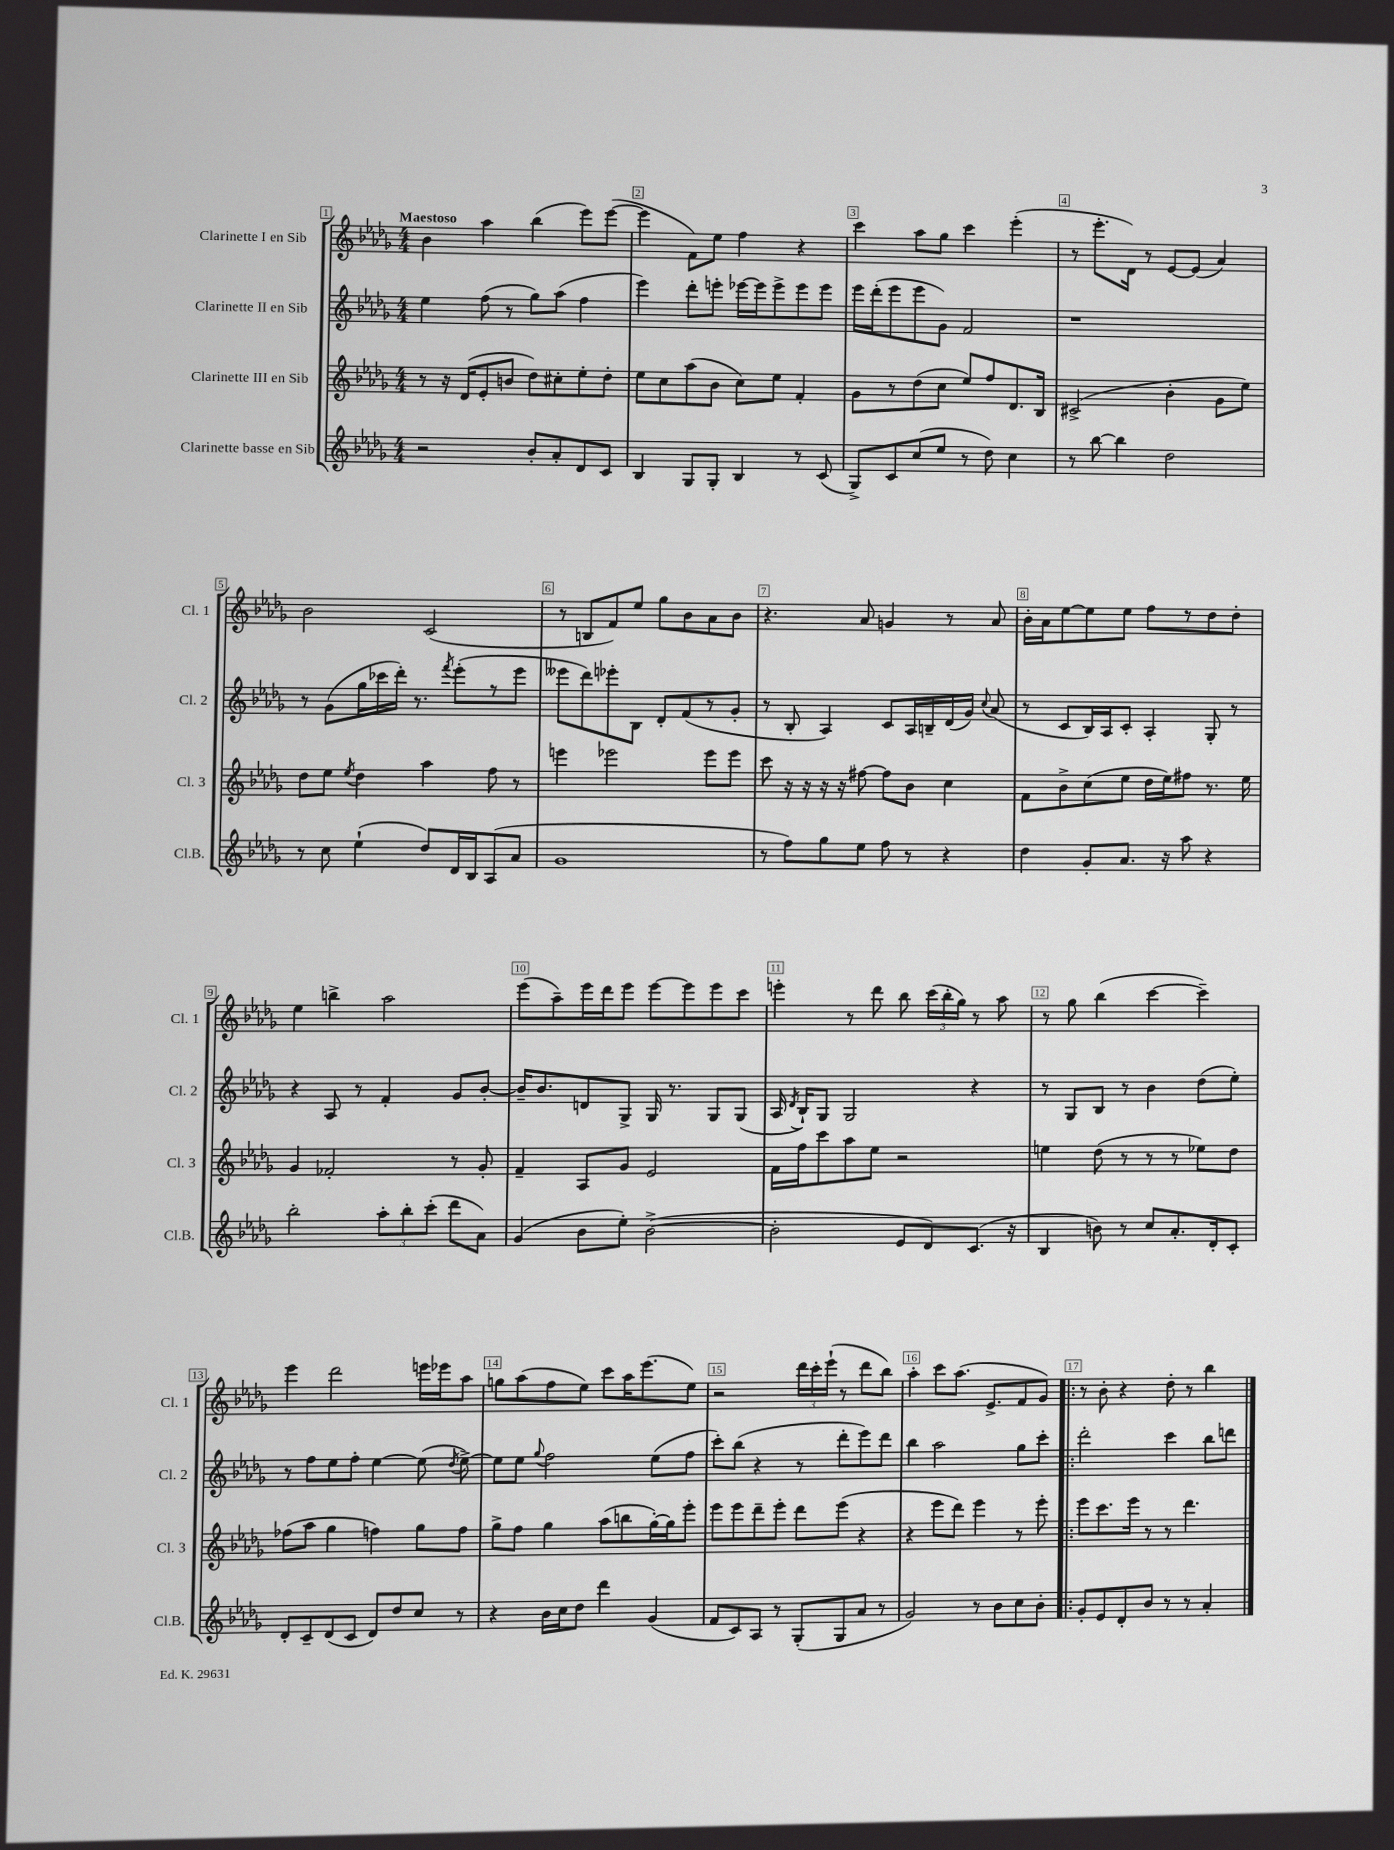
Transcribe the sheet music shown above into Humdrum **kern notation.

**kern	**kern	**kern	**kern
*part4	*part3	*part2	*part1
*staff4	*staff3	*staff2	*staff1
*I"Clarinette basse en Sib	*I"Clarinette III en Sib	*I"Clarinette II en Sib	*I"Clarinette I en Sib
*I'Cl.B.	*I'Cl. 3	*I'Cl. 2	*I'Cl. 1
*clefG2	*clefG2	*clefG2	*clefG2
*k[b-e-a-d-g-]	*k[b-e-a-d-g-]	*k[b-e-a-d-g-]	*k[b-e-a-d-g-]
*M4/4	*M4/4	*M4/4	*M4/4
=1	=1	=1	=1
!	!	!	!LO:TX:a:B:t=Maestoso
2r	8r	4ee-\	4b-\
.	16r	.	.
.	(16d-/KL	.	.
.	8e-'/	(8ff\	4aa-\
.	8bn/J	8r	.
8b-'/L	8dd-\L)	8gg-\L)	(4bb-\
8a-'/	8cc#X'\	(8aa-\J	.
8d-/	8ee-'\	4ff\	8eee-\L)
8c/J	8dd-'\J	.	([8eee-\J
=2	=2	=2	=2
4B-/	8ee-\L	4eee-\)	4eee-\]
.	8cc\	.	.
8G-/L	(8aa-\	8ddd-'\L	8f\L)
8G-'/J	8b-\J	8eeen'\J	8ee-\J
4B-/	8cc\L)	[16eee-X\LL	4ff\
.	.	16eee-\J]	.
.	8ee-\J	8eee-^\	.
8r	4f'/	8eee-\	4r
(8c/	.	8eee-\J	.
=3	=3	=3	=3
8G-^/L)	8g-\L	16eee-\LL	4ccc\
.	.	(16ddd-'\J	.
8c/	8r	8eee-\	.
(8cc/	(8dd-\	8eee-\	8aa-\L
8ee-/J	8cc\J	8g-\J)	8gg-\J
8r	8ee-/L)	2f/	4ccc\
8dd-\)	8ff/	.	.
4cc\	8.d-/	.	(4eee-'\
.	16B-/Jk	.	.
=4	=4	=4	=4
8r	(2c#X^/	1r	8r
[8bb-\	.	.	8.eee-'\L
4bb-\]	.	.	.
.	.	.	16d-\Jk)
.	.	.	8r
2dd-\	4b-'\	.	[8e-/L
.	.	.	(8e-/J]
.	8g-\L	.	4a-/)
.	8ee-\J)	.	.
!!LO:LB:g=z
=5	=5	=5	=5
8r	8dd-\L	8r	2b-\
8cc\	8ee-\J	(8g-\L	.
.	8qee-/	.	.
(4ee-`\	4dd-\	16gg-\L	.
.	.	16ccc-X\	.
.	.	16ddd-'\JJ)	.
.	.	8.r	.
8dd-/L)	4aa-\	.	(2c/
.	.	8qfff/	.
16d-/L	.	(8eee-'\L	.
16B-/J	.	.	.
(8A-/	8ff\	8r	.
8a-/J	8r	8eee-\J	.
=6	=6	=6	=6
1g-	4eeen\	8eee--X\L	8r
.	.	8ddd-\)	8Bn/L
.	2eee-X\	8eee-X'\	8f/)
.	.	8B-\J	8ee-/J
.	.	8d-'/L	8gg-\L
.	.	(8f/	8b-\
.	8eee-\L	8r	8a-\
.	8eee-\J	8g-'/J	8b-\J
=7	=7	=7	=7
8r	8ccc\	8r	4.r
8ff\L)	16r	8B-'/	.
.	16r	.	.
8gg-\	16r	4A-/)	.
.	16r	.	.
8ee-\J	[8ff#X\	.	8a-/
8ff\	8ff#\L]	8c/L	4gn/
8r	8b-\J	16A-/L	.
.	.	16Bn~/	.
4r	4cc\	(16d-/	8r
.	.	16g-/JJ)	.
.	.	8qqcc/	.
.	.	(8a-/	8a-/
=8	=8	=8	=8
4dd-\	8f\L	8r	16b-'\LL
.	.	.	16a-\J
.	8b-^\	8c/L	[8ee-\
8g-'/L	(8cc\	16B-/L)	8ee-\]
.	.	16A-/J	.
8.a-/J	8ee-\J	8c'/J	8ee-\J
.	16dd-\LL	4A-'/	8ff\L
16r	16ee-\J)	.	.
8aa-\	8ff#X\J	.	8r
4r	8.r	8G-'/	8dd-\
.	.	8r	8dd-'\J
.	16ee-\	.	.
!!LO:LB:g=z
=9	=9	=9	=9
2bb-'\	4g-/	4r	4ee-\
.	2f-X'/	8A-/	4bbn^\
.	.	8r	.
12aa-'\L	.	4f'/	2aa-\
12bb-'\	.	.	.
(12ccc'\J	.	.	.
8ddd-\L	8r	8g-/L	.
8a-\J)	8g-'/	[8b-'/J	.
=10	=10	=10	=10
(4g-/	4f~/	16b-~/KL]	(8eee-\L
.	.	8.b-/	.
.	.	.	8aa-~\)
8b-\L	8A-/L	8dn/	16eee-\L
.	.	.	16ddd-\J
8ee-'\J)	8g-/J	8G-^/J	8eee-\J
([2b-^\	2e-/	16G-/	[8eee-\L
.	.	8.r	.
.	.	.	8eee-\]
.	.	8G-/L	8eee-\
.	.	(8G-/J	8ccc\J
=11	=11	=11	=11
2b-'\]	16f\LL	16A-/	4eeen'\
.	.	8qd-/	.
.	16ff\J	16B-`/KL)	.
.	8ccc\	8G-/J	.
.	8aa-\	2G-/	8r
.	8ee-\J	.	8ddd-\
8e-/L	2r	.	8bb-\
8d-/)	.	.	(24ccc\LL
.	.	.	24bb-'\
.	.	.	24gg-\JJ)
(8.c/J	.	4r	8r
.	.	.	8aa-\
16r	.	.	.
=12	=12	=12	=12
4B-/	4een\	8r	8r
.	.	8G-/L	8gg-\
8bn\)	(8dd-\	8B-/J	(4bb-\
8r	8r	8r	.
8cc/L	8r	4b-\	[4ccc\
8.a-'/	8r	.	.
.	8ee-X\L)	(8dd-\L	4ccc~\])
16d-'/k	.	.	.
8c'/J	8dd-\J	8ee-'\J)	.
!!LO:LB:g=z
=13	=13	=13	=13
8d-'/L	(8ff-X\L	8r	4eee-\
8c~/	8aa-\J	8ff\L	.
(8d-/	4gg-\	8ee-\	2ddd-\
8c/J	.	8ff'\J	.
8d-/L)	4ffn\)	[4ee-\	.
8dd-/	.	.	.
8cc/J	8gg-\L	(8ee-\]	16eeen\LL
.	.	.	16eee-X\J
.	.	8qdd-/	.
8r	8ff\J	[8ee-^\)	8aa-\J
=14	=14	=14	=14
4r	8gg-^\L	8ee-\L]	8ggn\L
.	8ff\J	8ee-\J	(8aa-\
.	.	8qqgg-/	.
16b-\LL	4gg-\	2ff\	8ff\
16cc\J	.	.	.
8dd-\J	.	.	8ee-\J)
4ddd-\	(8aa-\L	.	8ccc\L
.	8bbn\	.	16aa-\K
.	.	.	(8.eee-\
(4g-/	[16gg-'\L)	(8ee-\L	.
.	16gg-\J]	.	.
.	8eee-'\J	8ff\J	8ee-\J)
=15	=15	=15	=15
8f/L	8eee-\L	8ccc'\L)	2r
8c/)	8eee-\	(8bb-\J	.
8A-/J	8ddd-~\	4r	.
8r	8eee-'\J	.	.
(8G-'/L	8ddd-\L	8r	24ddd-\LL
.	.	.	24ccc'\
.	.	.	(24eee-`\JJ
8G-/	(8eee-\J	8ddd-'\L	8r
8a-/J	4r	8eee-\)	8ddd-\L
8r	.	8ddd-\J	8bb-\J)
=16	=16	=16	=16
2g-/)	4r	4bb-\	4aa-'\
.	8eee-\L	2aa-\	8ccc\L
.	8ddd-\J)	.	(8.aa-\J
8r	4eee-\	.	.
.	.	.	8.e-^/L
8b-\L	.	.	.
8cc\	8r	8gg-\L	8f/
8b-'\J	8eee-'\	8ccc'\J	8g-/J)
=17!|:	=17!|:	=17!|:	=17!|:
8g-'/L	8eee-\L	2ddd-'\	8r
8e-/	8.ccc\	.	8b-'\
8d-'/	.	.	4r
.	16eee-\Jk	.	.
8b-/J	8r	.	.
8r	8r	4ccc\	8dd-'\
8r	4.ddd-\	.	8r
4a-'/	.	8bb-\L	4bb-\
.	.	8dddn\J	.
==	==	==	==
*-	*-	*-	*-
